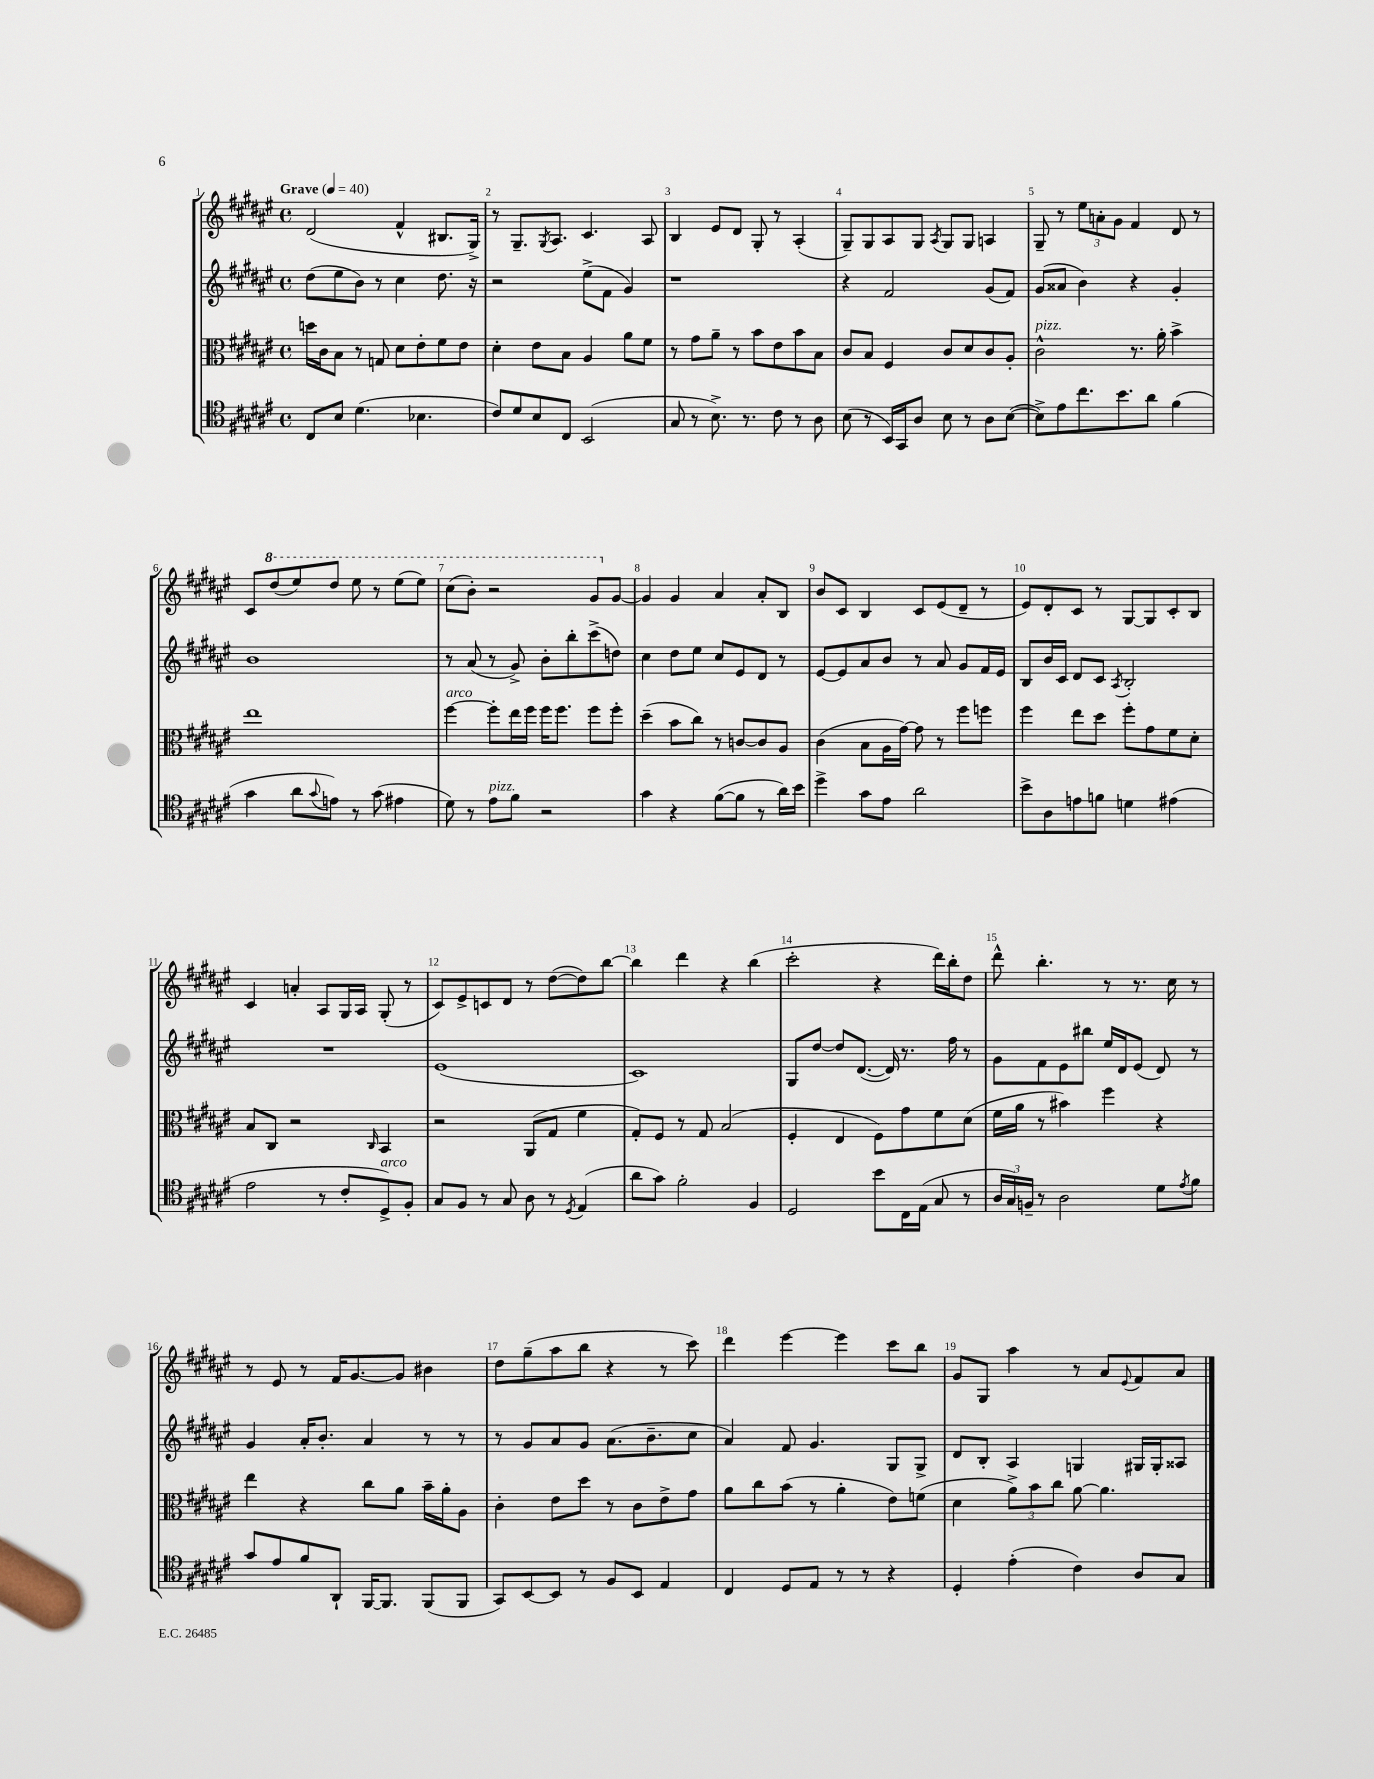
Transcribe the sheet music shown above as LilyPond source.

<<
\new StaffGroup <<
\new Staff = "s0" {
    \clef treble \key fis \major \defaultTimeSignature \time 4/4 \tempo "Grave" 4 = 40
    dis'2( fis'4-^ bis8. gis16->) |
    r8 gis8.-- \acciaccatura { gis8 } ais8. cis'4. ais8 |
    b4 eis'8 dis'8 gis8-. r8 ais4-.( |
    gis8--) gis8 ais8 gis8 \acciaccatura { ais8 } gis8 gis8 a4 |
    gis8-- r8 \tuplet 3/2 { eis''8 a'8-. gis'8 } fis'4 dis'8 r8 |
    cis'8 \ottava #1 dis'''8( eis'''8) dis'''8 eis'''8 r8 eis'''8( eis'''8) |
    cis'''8( b''8-.) r2 gis''8 \ottava #0 gis'8~ |
    gis'4 gis'4 ais'4 ais'8-. b8 |
    b'8 cis'8 b4 cis'8 eis'8( dis'8-- r8 |
    eis'8) dis'8-. cis'8 r8 gis8~ gis8 cis'8-. b8 |
    cis'4 a'4-. ais8 gis16 ais16 gis8-.( r8 |
    cis'8) eis'8-> c'8 dis'8 r8 dis''8~( dis''8) b''8~ |
    b''4 dis'''4 r4 b''4( |
    cis'''2-. r4 dis'''16) b''16-. dis''8 |
    dis'''8-^ b''4.-. r8 r8. cis''16 r8 |
    r8 eis'8 r8 fis'16 gis'8.~ gis'8 bis'4 |
    dis''8 gis''8--( ais''8 b''8 r4 r8 cis'''8) |
    dis'''4 eis'''4~ eis'''4 cis'''8 b''8 |
    gis'8 gis8 ais''4 r8 ais'8 \appoggiatura { eis'8 } fis'8 ais'8 \bar "|." |
}
\new Staff = "s1" {
    \clef treble \key fis \major \defaultTimeSignature \time 4/4
    dis''8( eis''8 b'8) r8 cis''4 dis''8. r16 |
    r2 eis''8->( fis'8 gis'4) |
    r1 |
    r4 fis'2 gis'8( fis'8) |
    gis'8( aisis'8 b'4) r4 gis'4-. |
    b'1 |
    r8 ais'8( r8 gis'8->) b'8-. b''8-. cis'''8->( d''8) |
    cis''4 dis''8 eis''8 cis''8 eis'8 dis'8 r8 |
    eis'8~ eis'8 ais'8 b'8 r8 ais'8 gis'8 fis'16 eis'16 |
    b8 b'16 cis'16 dis'8 cis'8 \acciaccatura { ais8 } b2-. |
    R1 |
    eis'1( |
    cis'1) |
    gis8 dis''8~ dis''8 dis'8.~( dis'16) r8. fis''16 r8 |
    gis'8 fis'8 eis'8 bis''8 eis''16 dis'16 eis'8( dis'8) r8 |
    gis'4 ais'16-. b'8.-. ais'4 r8 r8 |
    r8 gis'8 ais'8 gis'8 ais'8.( b'8.-- cis''8 |
    ais'4) fis'8 gis'4. gis8 gis8-> |
    dis'8 b8-. ais4 g4 gis16 gis16-. aisis8 \bar "|." |
}
\new Staff = "s2" {
    \clef alto \key fis \major \defaultTimeSignature \time 4/4
    d''16 cis'16 b8 r8 g8 dis'8 eis'8-. fis'8 eis'8 |
    dis'4-. eis'8 b8 ais4 ais'8 fis'8 |
    r8 gis'8 ais'8-- r8 b'8 eis'8 b'8 b8 |
    cis'8 b8 fis4 cis'8 dis'8 cis'8 ais8-. |
    cis'2-^^\markup { \italic "pizz." } r8. ais'16-. b'4-> |
    eis''1 |
    fis''4~^\markup { \italic "arco" } fis''8-. eis''16 fis''16 fis''16 fis''8. fis''8 fis''8-. |
    dis''4--( b'8 cis''8) r8 c'8~ c'8 ais8 |
    cis'4( b8 ais16 gis'16~) gis'8 r8 fis''8 f''8 |
    fis''4 eis''8 dis''8 fis''8-. gis'8 fis'8 dis'8-. |
    b8 cis8 r2 \grace { cis16 } b,4 |
    r2 ais,8( gis8 fis'4 |
    gis8-.) fis8 r8 gis8 b2( |
    fis4-. eis4 fis8) gis'8 fis'8 dis'8( |
    fis'16 ais'16 r8 bis'4) fis''4 r4 |
    eis''4 r4 cis''8 ais'8 b'16-- ais'16-. ais8 |
    cis'4-. eis'8 dis''8 r8 cis'8 eis'8-> gis'8 |
    ais'8 cis''8 b'8( r8 ais'4-. eis'8) f'8( |
    dis'4 \tuplet 3/2 { ais'8->) b'8 cis''8 } ais'8~ ais'4. \bar "|." |
}
\new Staff = "s3" {
    \clef tenor \key fis \major \defaultTimeSignature \time 4/4
    cis8 b8 dis'4.( bes4. |
    cis'8) dis'8 b8 cis8 b,2( |
    gis8 r8 b8.->) r8. cis'8 r8 ais8 |
    b8( r8 b,16) gis,16 ais8 b8 r8 ais8 b8~( |
    b8->) eis'8 cis''8. b'8. ais'8 fis'4( |
    gis'4 ais'8 \appoggiatura { gis'8 } e'8) r8 gis'8( eis'4 |
    dis'8) r8 eis'8^\markup { \italic "pizz." } fis'8 r2 |
    gis'4 r4 fis'8~( fis'8 r8 ais'16) b'16 |
    dis''4-> gis'8 eis'8 ais'2 |
    b'8-> ais8 e'8 f'8 d'4 eis'4( |
    eis'2 r8 cis'8-. dis8->^\markup { \italic "arco" }) fis8-. |
    gis8 fis8 r8 gis8 ais8 r8 \acciaccatura { dis8 } eis4( |
    ais'8 gis'8) fis'2-. fis4 |
    dis2 b'8 cis16 eis16( gis8 r8 |
    \tuplet 3/2 { ais16 gis16) f16-- } r8 ais2 dis'8 \acciaccatura { eis'8 } fis'8 |
    gis'8 eis'8 fis'8 ais,8-! fis,16~ fis,8. fis,8( fis,8 |
    gis,8) b,8~ b,8 r8 fis8 b,8 eis4 |
    cis4 dis8 eis8 r8 r8 r4 |
    dis4-. eis'4-.( cis'4) ais8 gis8 \bar "|." |
}
>>
>>
\layout { \context { \Score \override BarNumber.break-visibility = ##(#f #t #t) barNumberVisibility = #all-bar-numbers-visible } }
